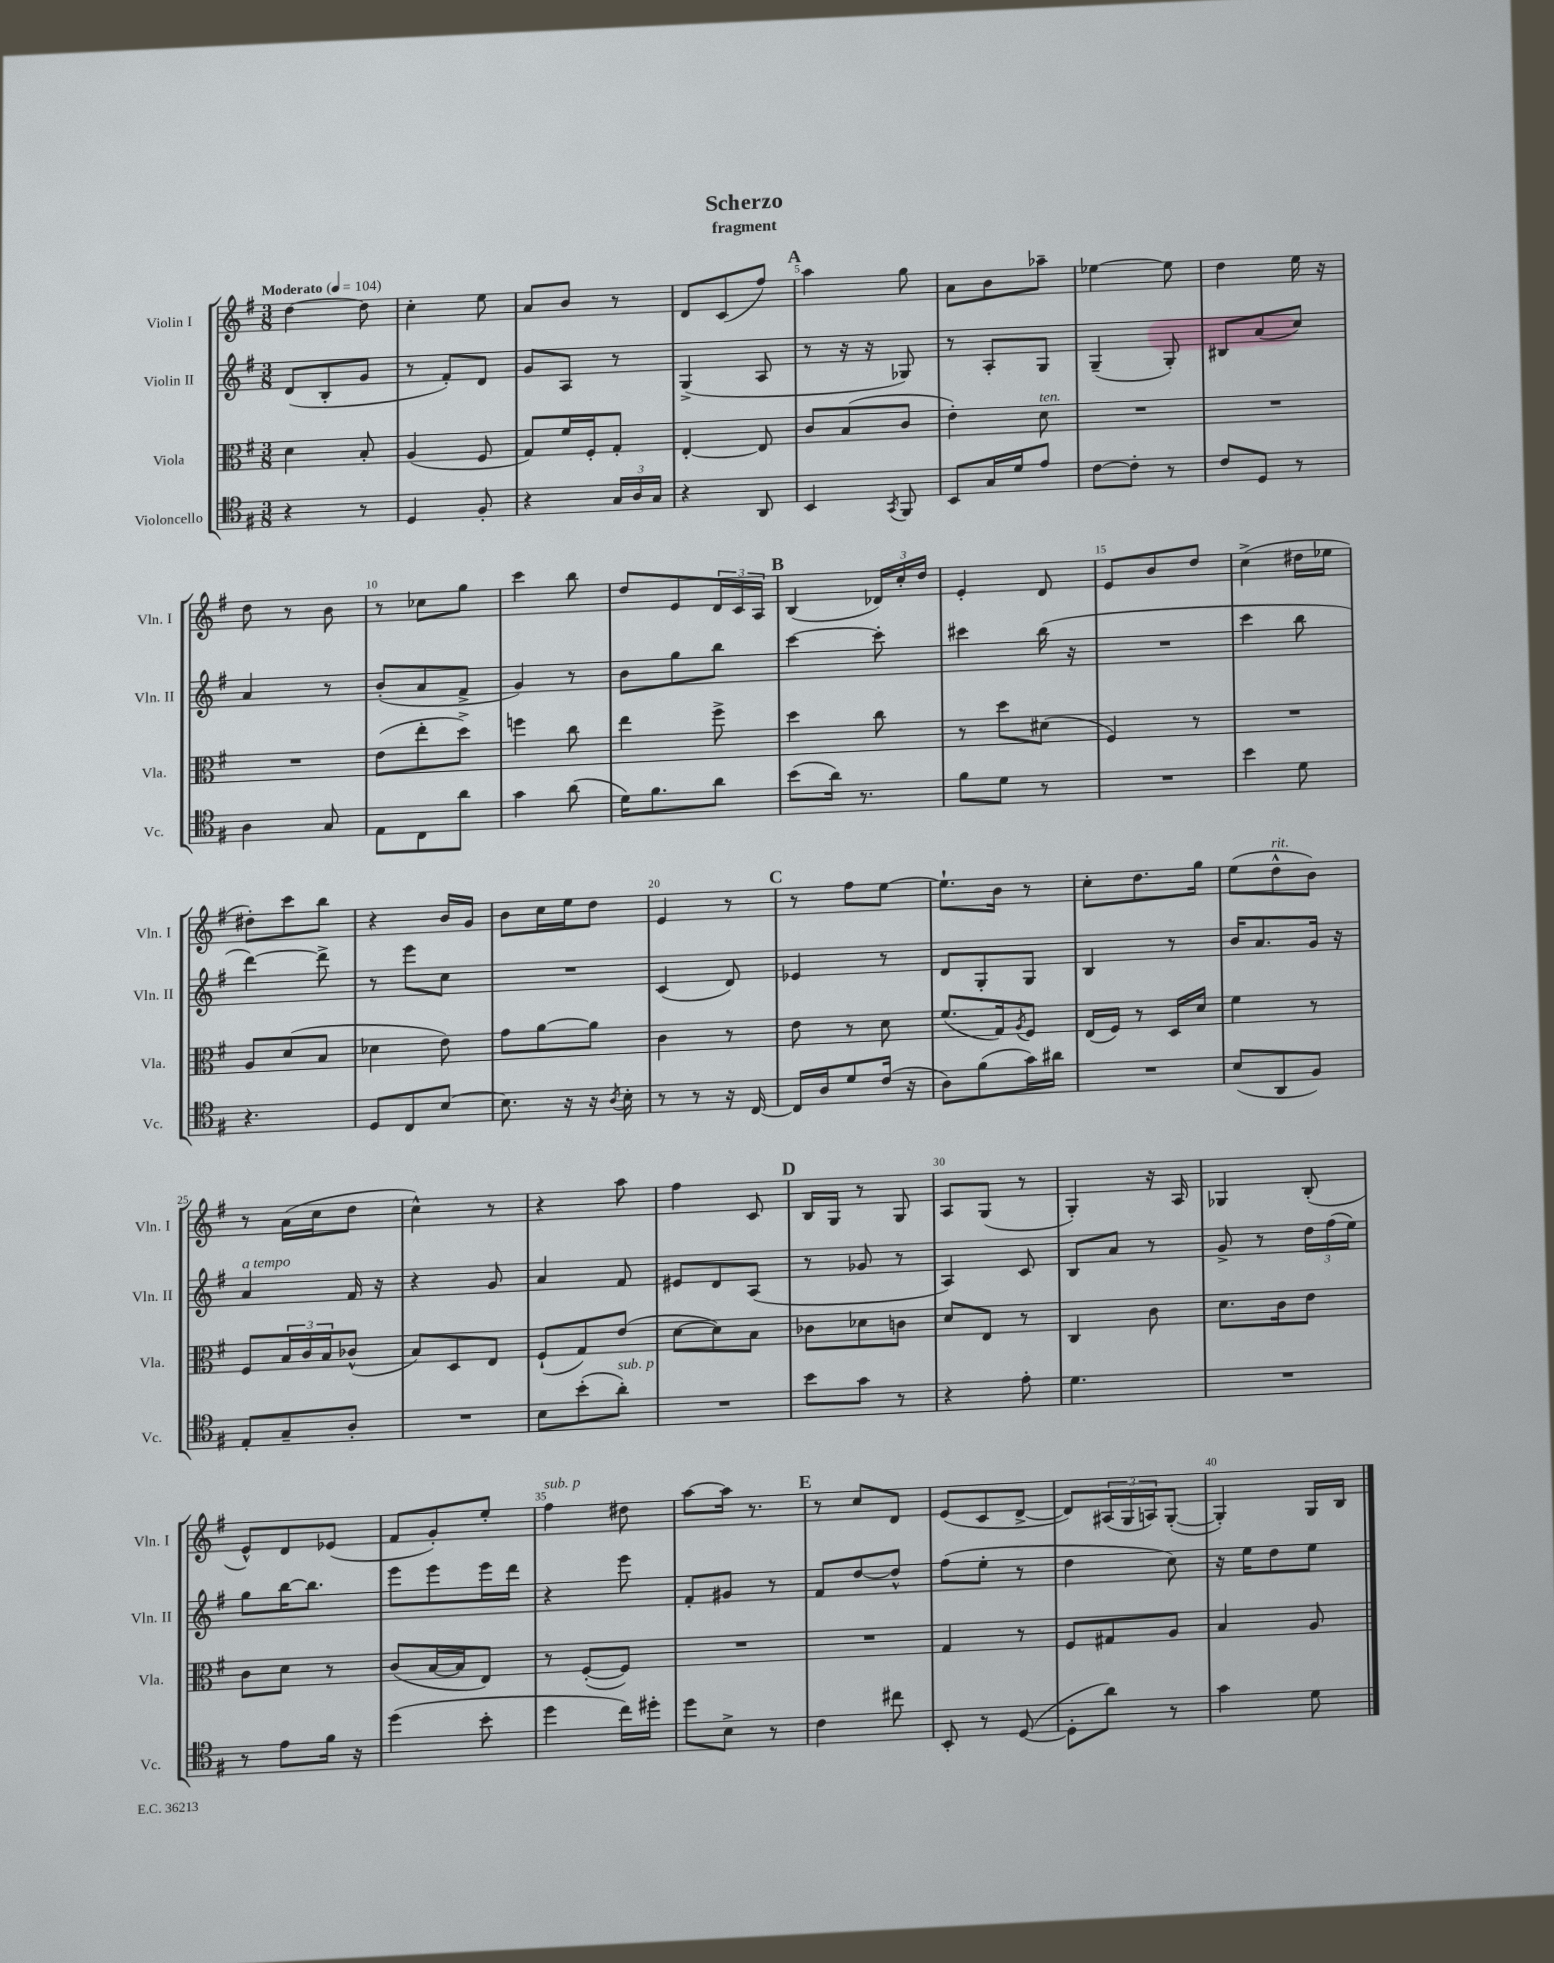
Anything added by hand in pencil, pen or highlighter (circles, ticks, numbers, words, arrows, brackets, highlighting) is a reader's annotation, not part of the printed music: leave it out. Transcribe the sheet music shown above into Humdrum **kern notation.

**kern	**kern	**kern	**kern
*staff4	*staff3	*staff2	*staff1
*clefC4	*clefC3	*clefG2	*clefG2
*k[f#]	*k[f#]	*k[f#]	*k[f#]
*M3/8	*M3/8	*M3/8	*M3/8
*MM104	*MM104	*MM104	*MM104
4r	4d	(8d	[4dd
.	.	8B'	.
8r	8B'	8g	8dd]
=	=	=	=
4D	(4A	8r	4cc'
.	.	8f#')	.
8F#'	8F#	8d	8ee
=	=	=	=
4r	8G)	8g	8a
.	16f#	8A	8b
.	16F#'	.	.
24G	8G'	8r	8r
24A	.	.	.
24G	.	.	.
=	=	=	=
4r	[4E'	(4G^	8d
.	.	.	(8c
8AA	8E]	8A	8ff#)
=	=	=	=
4BB	8c	8r	4aa
.	(8B	16r	.
.	.	16r	.
8qGG	.	.	.
8FF#	8c	8G-)	8gg
=	=	=	=
8BB	4e')	8r	8a
16G	.	8A'	8b
16d	.	.	.
8e	8d	8G	8aa-~
=	=	=	=
[8c	4.r	(4G~	[4ee-
8c']	.	.	.
8r	.	8G')	8ee-]
=	=	=	=
8c	4.r	8B#	4dd
8D	.	(8a	.
8r	.	8cc)	16ee
.	.	.	16r
=	=	=	=
4A	4.r	4a	8dd
.	.	.	8r
8G	.	8r	8b
=	=	=	=
8E	(8e	(8b'	8r
8C	8ee'	8a	8cc-
8a	8dd^)	8f#^	8gg
=	=	=	=
4g	4ff	4g)	4ccc
(8a	8cc	8r	8bb
=	=	=	=
16d)	4ee	8b	8dd
8.f#	.	.	.
.	.	8gg	8e
8a	8ff#^	8bb	24d
.	.	.	24c
.	.	.	24A
=	=	=	=
(8b	4dd	[4ccc	(4B
16a)	.	.	.
8.r	.	.	.
.	8cc	8ccc']	24d-)
.	.	.	24cc'
.	.	.	24dd
=	=	=	=
8f#	8r	4ccc#	4e'
8d	8dd	.	.
8r	(8d#	(16bb	8d
.	.	16r	.
=	=	=	=
4.r	4F#)	4.r	8e
.	.	.	8b
.	8r	.	8dd
=	=	=	=
4b	4.r	4ccc	(4cc^
8d	.	8bb	16dd#
.	.	.	16ee-
=	=	=	=
4.r	8A	[4ddd)	8dd#')
.	(8d	.	8ccc
.	8B	8ddd^]	8bb
=	=	=	=
8D	4d-	8r	4r
8C	.	8eee	.
[8B	8e)	8cc	16b
.	.	.	16g
=	=	=	=
8.B]	8g	4.r	8b
.	[8a	.	16cc
16r	.	.	16ee
16r	8a]	.	8dd
8qA	.	.	.
16B'	.	.	.
=	=	=	=
8r	4c	(4c	4e
8r	.	.	.
16r	8r	8d)	8r
[16C	.	.	.
=	=	=	=
16C]	8e	4e-	8r
16A	.	.	.
8d	8r	.	8ff#
(16c	8d	8r	[8ee
16r	.	.	.
=	=	=	=
8A)	(8.f#	8d	8.ee`]
(8f#	.	8G'	.
.	16G)	.	16b
.	8qA	.	.
16g)	8F#	8G	8r
16a#	.	.	.
=	=	=	=
4.r	(16E	4B	8cc'
.	16F#)	.	.
.	8r	.	8.dd
.	16D	8r	.
.	16d	.	16gg
=	=	=	=
(8B	4f#	16b	(8ee
.	.	8.a	.
8AA	.	.	8dd^^
8F#)	8r	16g	8b)
.	.	16r	.
=	=	=	=
8E'	8F#	4a	8r
8G~	24B	.	(16a
.	24c	.	.
.	.	.	16cc
.	24B	.	.
8A'	(8c-^^	16f#	8dd
.	.	16r	.
=	=	=	=
4.r	8B)	4r	4cc^^)
.	8D	.	.
.	8E	8g	8r
=	=	=	=
8B	(8F#`	4a	4r
(8b'	8G)	.	.
8a')	(8e	8f#	8aa
=	=	=	=
4.r	[8d	8e#	4ff#
.	8d])	8d	.
.	8B	(8A	8c
=	=	=	=
8b	8c-	8r	16B
.	.	.	16G
8g	8d-	8g-	8r
8r	8c	8r	8G
=	=	=	=
4r	8d	4A)	8A
.	8E	.	(8G
8e'	8r	8c	8r
=	=	=	=
4.d	4C	8B	4G')
.	.	8a	.
.	8c	8r	16r
.	.	.	16A
=	=	=	=
4.r	8.d	8g^	4G-
.	.	8r	.
.	16c	.	.
.	8e	24dd	(8B'
.	.	(24ff#	.
.	.	24ee)	.
=	=	=	=
8r	8c	8gg	8e^^)
8e	8d	[16bb	8d
.	.	8.bb]	.
16f#	8r	.	(8e-
16r	.	.	.
=	=	=	=
(4dd	(8c	8eee	8f#
.	[16B	8eee	8g')
.	16B]	.	.
8b'	8E)	16eee	8ee'
.	.	16ddd	.
=	=	=	=
4dd	8r	4r	4ff#
.	([8F#'	.	.
16cc)	8F#])	8eee	8dd#
16dd#'	.	.	.
=	=	=	=
8dd	4.r	8f#'	[8aa
8B^	.	8g#	16aa]
.	.	.	8.r
8r	.	8r	.
=	=	=	=
4c	4.r	8f#	8r
.	.	[8dd	8cc
8cc#	.	8dd^^]	8d
=	=	=	=
8BB'	4G	(8ff#	(8e
8r	.	8ee'	8c
([8D	8r	8r	[8d^
=	=	=	=
8D']	8F#	4dd	8d])
8a)	8G#	.	(24A#
.	.	.	24G
.	.	.	24A)
8r	8A	8cc)	([8G'
=	=	=	=
4g	4B	16r	4G'])
.	.	16ee	.
.	.	8dd	.
8d	8A	8ee	16G
.	.	.	16B
==	==	==	==
*-	*-	*-	*-
